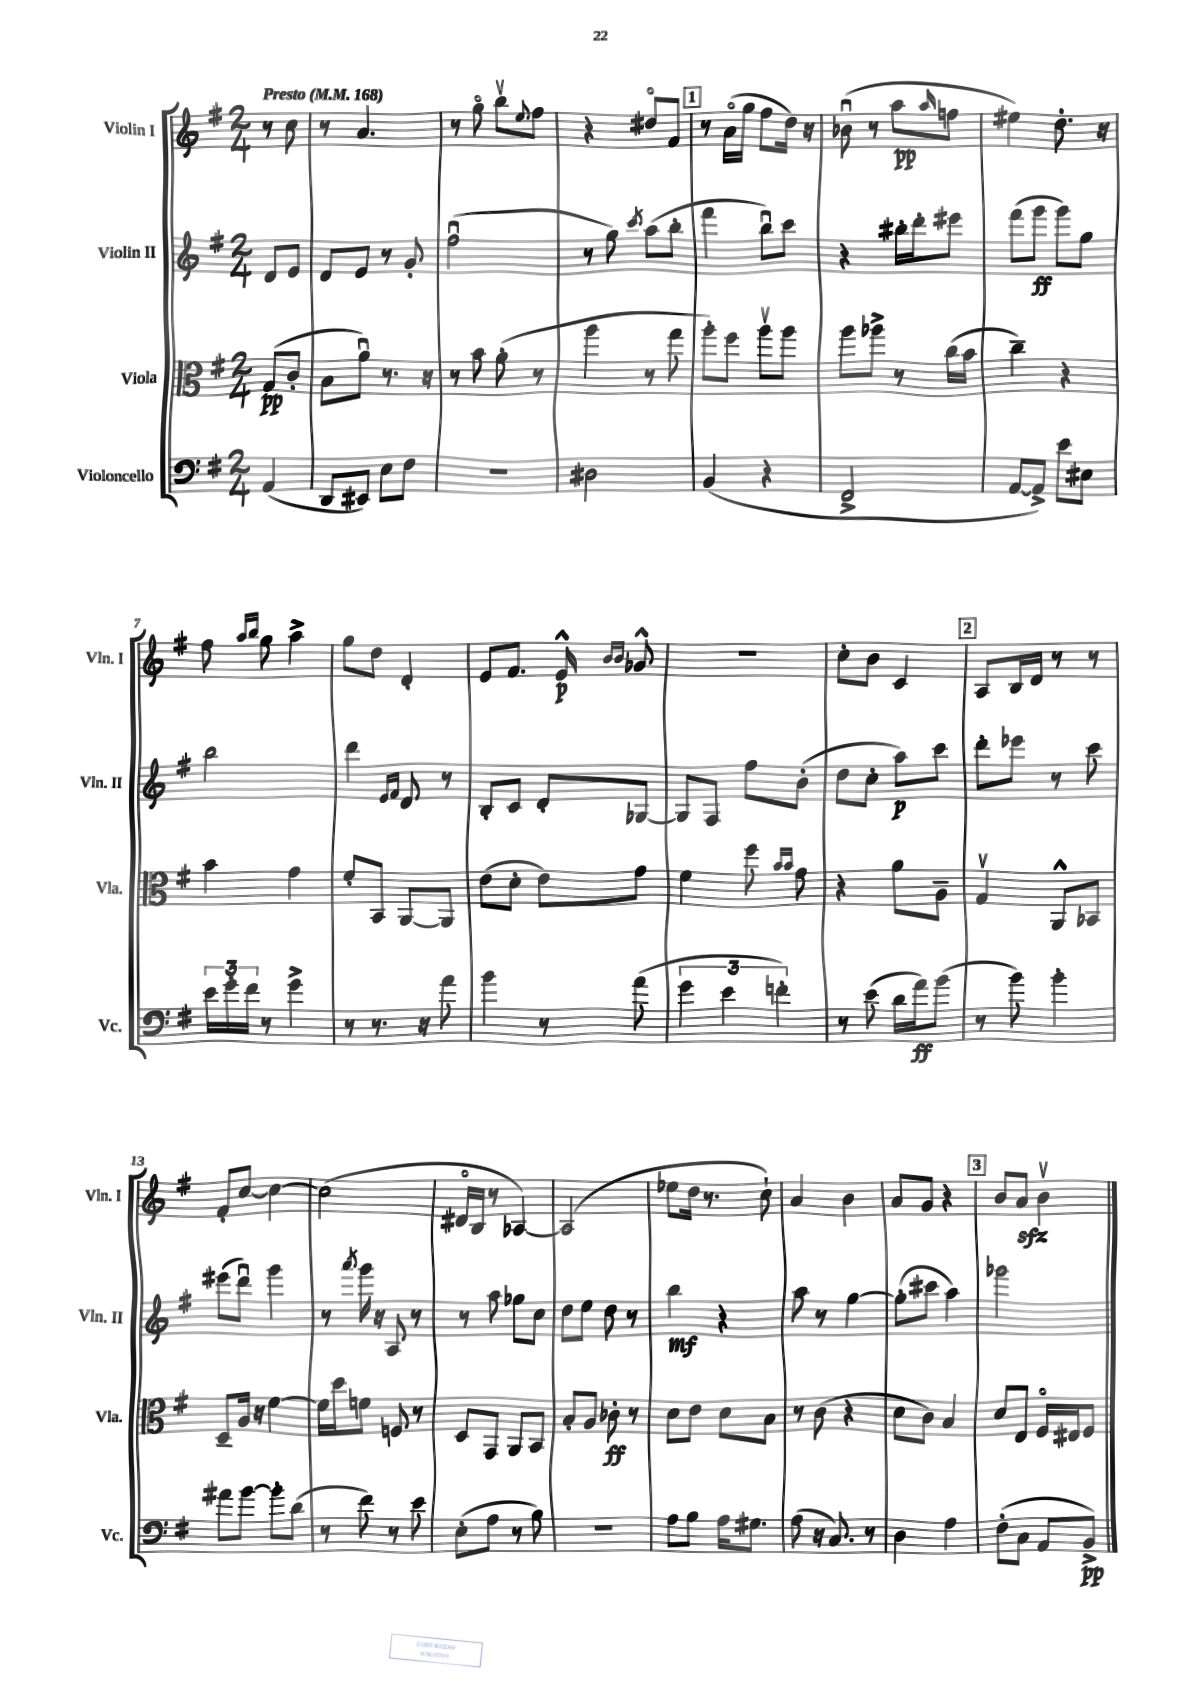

**kern	**kern	**kern	**kern
*staff4	*staff3	*staff2	*staff1
*clefF4	*clefC3	*clefG2	*clefG2
*k[f#]	*k[f#]	*k[f#]	*k[f#]
*M2/4	*M2/4	*M2/4	*M2/4
*MM168	*MM168	*MM168	*MM168
(4AA	(8G	8d	8r
.	8c'	8e	8cc
=	=	=	=
8DD	8B	8d	8r
8EE#)	8au)	8e	4.a
8E	8.r	8r	.
8F#	.	8g'	.
.	16r	.	.
=	=	=	=
2r	8r	(2ff#u	8r
.	8b	.	8ggo
.	(8a'	.	8bbv
.	.	.	8qqee
.	8r	.	8ff#
=	=	=	=
2D#	4aa	8r	4r
.	.	8gg)	.
.	.	8qccc	.
.	8r	(8aa	8dd#o
.	8gg	8bb'	8f#
=	=	=	=
(4BB	8aa')	4fff#	8r
.	8ff#	.	(16ao
.	.	.	16gg
4r	8aav	8bbu)	8ff#
.	8aa	8ccc	16dd)
.	.	.	16r
=	=	=	=
2FF#^	8aa	4r	(8b-u
.	8aa-^	.	8r
.	8r	16bb#'	8aa
.	.	16ddd'	.
.	.	.	16qqaa
.	(16cc	8eee#	8ff
.	16b	.	.
=	=	=	=
[8AA	4cc~)	(8fff#	4ee#)
8AA^])	.	8ggg	.
8e	4r	8ggg)	8.dd'
8E#	.	8gg	.
.	.	.	16r
=	=	=	=
24e	4b	2bb	8ff#
24g'	.	.	.
24f#	.	.	.
.	.	.	16qqaa
.	.	.	16qqbb
8r	.	.	8gg
4g^	4g	.	4aa^
=	=	=	=
8r	8f#'	4ddd	8gg
8.r	8BB	.	8dd
.	.	16qqe	.
.	.	16qqf#	.
.	[8AA	8d	4d'
16r	.	.	.
8a	8AA]	8r	.
=	=	=	=
4b	(8e	8B'	8e
.	8d'	8c	8.f#
8r	8e)	8d'	.
.	.	.	16e^^
.	.	.	16qqb
.	.	.	16qqb
(8a	8g	[8G-	8g-^^
=	=	=	=
6g	4f#	8G-]	2r
.	.	8F#	.
6e	.	.	.
.	8ff#	8ff#	.
6f')	.	.	.
.	16qqb	.	.
.	16qqb	.	.
.	8g	(8b'	.
=	=	=	=
8r	4r	8dd	8cc'
(8e	.	8cc'	8b
16d	8a	8aa)	4c
16a)	.	.	.
(8b	8A~	8ccc	.
=	=	=	=
8r	4Gv	8ddd'	8A
8b)	.	8eee-	16B
.	.	.	16d
4b'	8AA^^	8r	8r
.	8BB-	8ccc	8r
=	=	=	=
8a#	8D~	(8eee#	8f#'
[8b	16A	8dddu)	[8cc
.	16r	.	.
8b']	[4f#	4ggg	4cc_
(8d	.	.	.
=	=	=	=
8r	16f#]	8r	(2cc]
.	16dd	.	.
.	.	8qaaa	.
8f#)	8f	16ggg	.
.	.	16r	.
8r	8F	8A	.
8e	8r	8r	.
=	=	=	=
(8E'	8D	8r	16d#o
.	.	.	16B
8A	8GG	8aa	8r
8r	8AA	8gg-	[4A-)
8B)	8BB	8cc	.
=	=	=	=
2r	8B'	8dd	(2A-]
.	8A	8ee	.
.	8c-'	8dd	.
.	8r	8r	.
=	=	=	=
8A	8d	4bb	8ee-
8B	8e	.	16dd
.	.	.	8.r
16A	8d	4r	.
8.G#	.	.	.
.	8B	.	8cc`)
=	=	=	=
(8A	8r	8aa	4a
16r	(8c	8r	.
8.C)	.	.	.
.	4r	[4gg	4b
8r	.	.	.
=	=	=	=
4D	8d	(8gg']	8a
.	8c)	8ccc#	8g
4A	4B	4aa)	4r
=	=	=	=
(8F#'	8d	2ggg-	8b
8C	8E	.	8a
8AA	16F#o	.	4bv
.	16E#	.	.
8BB^)	8F#	.	.
==	==	==	==
*-	*-	*-	*-
